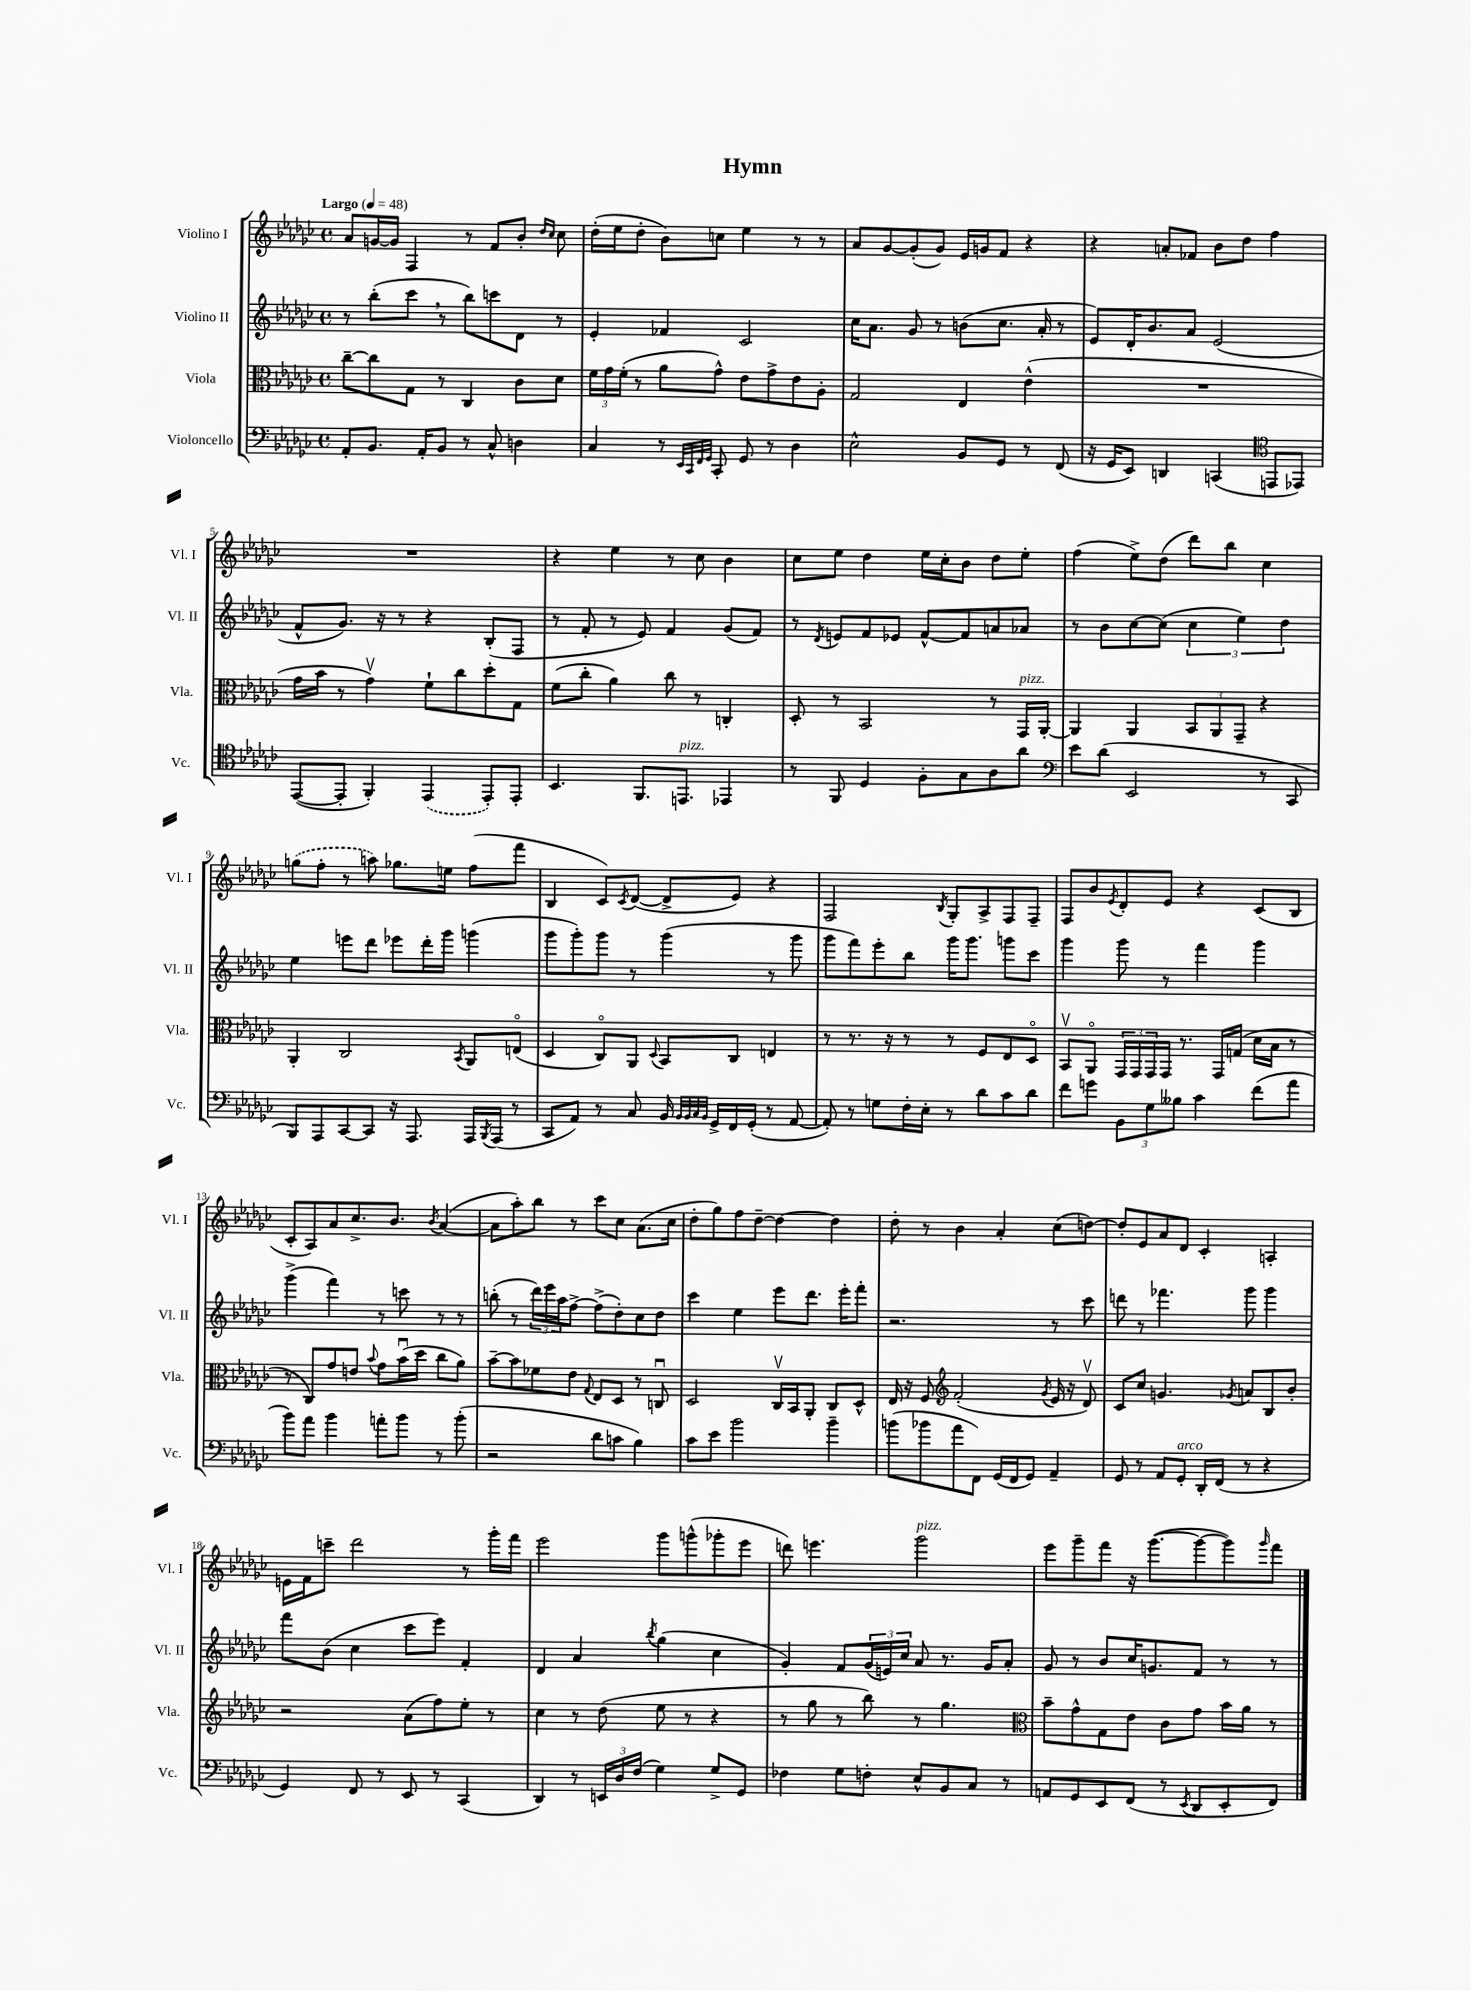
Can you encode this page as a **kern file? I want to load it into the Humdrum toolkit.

**kern	**kern	**kern	**kern
*staff4	*staff3	*staff2	*staff1
*clefF4	*clefC3	*clefG2	*clefG2
*k[b-e-a-d-g-c-]	*k[b-e-a-d-g-c-]	*k[b-e-a-d-g-c-]	*k[b-e-a-d-g-c-]
*M4/4	*M4/4	*M4/4	*M4/4
*met(c)	*met(c)	*met(c)	*met(c)
*MM48	*MM48	*MM48	*MM48
8AA-'/L	[8cc-~\L	8r	8a-/L
8.BB-/J	8cc-\]	(8bb-'\L	[16g/L
.	.	.	16g/]JJ
.	8G-\J	8ccc-\J	4F/
16AA-'/LK	.	.	.
8BB-/J	8r	8r	.
8r	4C-/	8bb-\L)	8r
8C-^^/	.	8ccc\	8f/L
4D\	8c-\L	8d-\J	8b-'/J
.	.	.	16qqdd-/LL
.	.	.	16qqcc-/JJ
.	8d-\J	8r	8cc-\
=	=	=	=
4C-/	24f\LL	4e-'/	(16dd-'\LL
.	24g-\	.	.
.	.	.	16ee-\J
.	(24f'\JJ	.	.
.	8r	.	8dd-'\J
8r	8a-\L	4f-/	8b-\L)
32qqEE-/LLL	.	.	.
32qqCC-/	.	.	.
32qqFF/	.	.	.
32qqGG-/JJJ	.	.	.
8CC-'/	8g-^^\J)	.	8cc\J
8GG-/	8e-\L	2c-/	4ee-\
8r	8g-^\	.	.
4D-\	8e-\	.	8r
.	8A-'\J	.	8r
=	=	=	=
2E-^^\	2G-/	16cc-\LK	8a-/L
.	.	8.a-\J	.
.	.	.	[8g-/
.	.	8g-/	(8g-'/]
.	.	8r	8g-/J)
8BB-/L	4E-/	(8b\L	16e-/LL
.	.	.	16g/J
8GG-/J	.	8.cc-\J	8f/J
8r	(4e-^^\	.	4r
.	.	16a-'/	.
(8FF/	.	8r	.
=	=	=	=
16r	1r	8e-/L)	4r
16GG-/LK	.	.	.
8EE-/J)	.	16d-'/K	.
.	.	8.b-/	.
4DD/	.	.	8a'/L
.	.	8a-/J	8f-/J
(4CC/	.	(2e-/	8b-\L
.	.	.	8dd-\J
*clefC4	*	*	*
8EE/L	.	.	4ff\
8EE-/J)	.	.	.
=	=	=	=
([8EE-/L	16g-\LL	8f^^/L	1r
.	16b-\JJ	.	.
8EE-'/]J	8r	8.g-/J)	.
4FF'/)	4g-v\)	.	.
.	.	16r	.
.	.	8r	.
(4EE-/	8f`\L	4r	.
.	8cc-\	.	.
8EE-'/L)	8dd-'\	(8B-'/L	.
8EE-'/J	8G-\J	8F/J	.
=	=	=	=
4.BB-/	(8f\L	8r	4r
.	8cc-'\J	8f'/	.
.	4a-\)	8r	4ee-\
8.FF/L	.	8e-/)	.
.	8cc-\	4f/	8r
8.EE/J	.	.	.
.	8r	.	8cc-\
4EE-/	4C'/	(8g-/L	4b-\
.	.	8f/J)	.
=	=	=	=
8r	8D-'/	8r	8cc-\L
.	.	8qd-/	.
8FF/	8r	8e/L	8ee-\J
4D-/	2BB-/	8f/	4dd-\
.	.	8e-/J	.
8F'\L	.	[8f^^/L	16ee-\LL
.	.	.	16cc-'\J
8G-\	.	8f/]	8b-\J
8A-\	8r	8a/	8dd-\L
8a-\J	16GG-/LL	8a-/J	8ee-'\J
.	[16AA-'/JJ	.	.
=	=	=	=
*clefF4	*	*	*
8e-\L	4AA-/]	8r	(4ff\
(8d-\J	.	8b-\L	.
2EE-/	4AA-/	[8cc-\	8ee-^\L)
.	.	(8cc-\]J	(8dd-\J
.	12BB-/L	6cc-\	8ddd-\L)
.	12AA-/	.	.
.	.	.	8bb-\J
.	12GG-~/J	6ee-\)	.
8r	4r	.	4cc-\
.	.	6dd-\	.
8CC-/	.	.	.
=	=	=	=
8BBB-/L)	4AA-'/	4ee-\	(8gg\L
8AAA-/	.	.	8ff'\J
[8CC-/	2C-/	8eee\L	8r
8CC-/]J	.	8ddd-\J	8aa\)
16r	.	8eee-\L	8.gg-\L
8.AAA-/	.	.	.
.	.	16ddd-'\L	.
.	.	16ggg-\JJ	16ee\Jk
.	8qBB-/	.	.
16AAA-/LL	8AA-/L	(4ggg\	(8ff\L
8qBBB-/	.	.	.
(16AAA-/JJ	.	.	.
8r	(8Eo/J	.	8fff\J
=	=	=	=
8CC-/L	4D-/	8ggg-\L	4B-/
8AA-/J)	.	8ggg-'\)	.
8r	8C-o/L)	8ggg-\J	8c-/L)
.	.	.	8qc-/
8C-/	8AA-/J	8r	([8d-/J
.	8qqD-/	.	.
16BB-/	8BB-/L	(4ggg-\	8d-^/]L
32qqBB-/LLL	.	.	.
32qqBB-/	.	.	.
32qqC-/	.	.	.
32qqBB-/JJJ	.	.	.
16GG-^/LL	.	.	.
16FF/	8C-/J	.	8e-/J)
(16GG-'/JJ	.	.	.
8r	4E/	8r	4r
[8AA-/	.	8ggg-\	.
=	=	=	=
8AA-'/])	8r	8ggg-\L	2F/
8r	8.r	8fff\)	.
8G\L	.	8eee-'\	.
.	16r	.	.
16F'\L	8r	8bb-\J	.
16E-'\JJ	.	.	.
.	.	.	8qB-/
8r	8r	16ggg-\LK	8G-'/L
.	.	8.ggg-\J	.
8d-\L	8F/L	.	8A-^/
8c-\	8E-/	8ggg\L	8F/
8d-\J	8D-o/J	8ccc-\J	8F~/J
=	=	=	=
8f\L	8BB-v/L	4ggg-\	8F/L
8g\J	8AA-o/J	.	8b-/
.	.	.	8qe-/
12BB-\L	24GG-/LL	8ggg-\	8d-'/
.	24GG-/	.	.
12G-\	24GG-/	.	.
.	16GG-/JJ	8r	8e-/J
12B--\J	.	.	.
.	8.r	.	.
4c-\	.	4fff\	4r
.	16GG-/LL	.	.
.	(16G/JJ	.	.
(8f\L	16d-\LL	4ggg-\	(8c-/L
.	16B-\JJ	.	.
8a-\J	8r	.	8B-/J
=	=	=	=
8b-\L)	8r	(4ggg-^\	8c-'/L
8a-\J	8C-/L)	.	8A-/)
4b-\	8g-/	4fff\)	8a-/
.	8e/J	.	8.cc-^/
.	8qqb-/	.	.
8a'\L	8g-\L	8r	.
.	.	.	8.b-/J
8b-\J	(16b-u\L	8ccc\	.
.	16dd-\JJ	.	.
.	.	.	8qb-/
8r	8cc-\L	8r	([4a-/
(8b-'\	8a-\J)	8r	.
=	=	=	=
2r	[8b-~\L	(8bb'\	8a-\]L
.	8b-\]	8r	8aa-'\)
.	8f-\	24ddd-\LL)	8bb-\J
.	.	24eee-\	.
.	.	24aa-\J	.
.	8e-\J	[8ff^\J	8r
.	8qqG-/	.	.
8d-\L	8E-/L	(8ff^\]L	8ccc-\L
8c\J	8D-/J	8dd-'\)	8cc-\J
4B-\)	8r	8cc-\	(8.a-\L
.	8Cu/	8dd-\J	.
.	.	.	16cc-\Jk
=	=	=	=
8c-\L	2D-/	4ccc-\	8dd-'\L
8e-\J	.	.	8gg-\)
2b-\	.	4ee-\	8ff\
.	.	.	[8dd-~\J
.	16C-v/LL	8eee-\L	4dd-\_
.	16BB-/J	.	.
.	8AA-'/J	8.ddd-\J	.
4b-~\	8C-/L	.	4dd-\]
.	.	16eee-'\LK	.
.	8D-^^/J	8fff'\J	.
=	=	=	=
(8b\L	16E-/	2.r	8dd-'\
.	16r	.	.
8b-\	8F/	.	8r
*	*clefG2	*	*
8a-\	(2f'/	.	4b-\
8FF\J)	.	.	.
(16GG-/LL	.	.	4a-'/
16FF/J	.	.	.
8GG-/J)	.	.	.
.	8qg-/	.	.
4AA-~/	16e-/	8r	(8cc-\L
.	16r	.	.
.	8d-v/)	8ccc-\	[8dd\J)
=	=	=	=
8GG-/	8c-/L	8ddd\	8dd'/]L
8r	8cc-/J	8r	8e-/
8AA-/L	4.g/	4.fff-\	8a-/
8GG-'/J	.	.	8d-/J
16DD-'/LL	.	.	4c-'/
(16FF/JJ	.	.	.
.	8qg-/	.	.
8r	8a/L	8ggg-\	.
4r	8B-/	4ggg-\	4A'/
.	8b-'/J	.	.
=	=	=	=
4GG-/)	2r	8fff\L	16e\LL
.	.	.	16f\J
.	.	(8b-\J	8ccc~\J
8FF/	.	4cc-\	2ddd-\
8r	.	.	.
8EE-/	(8a-\L	8ccc-\L	.
8r	8ff\)	8eee-\J)	.
(4CC-/	8ee-'\J	4f'/	8r
.	8r	.	16ggg-'\LL
.	.	.	16fff\JJ
=	=	=	=
4DD-/)	4cc-\	4d-/	2eee-\
8r	8r	4a-/	.
24EE/LL	(8dd-\	.	.
24D-/	.	.	.
(24F/JJ	.	.	.
.	.	8qbb-/	.
4G-\)	8ee-\	(4gg-\	8ggg-\L
.	8r	.	(8ggg^^\
8G-^/L	4r	4cc-\	8ggg-'\
8GG-/J	.	.	8eee-\J
=	=	=	=
4F-\	8r	4g-'/)	8ddd\)
.	8gg-\	.	4.eee\
8G-\L	8r	8f/L	.
8F'\J	8bb-\)	(24g-/L	.
.	.	24e/)	.
.	.	24cc-/JJ	.
8E-^^/L	8r	8a-/	2ggg-\
8BB-/	4.gg-\	8.r	.
8C-/J	.	.	.
.	.	16g-/LK	.
8r	.	8a-'/J	.
=	=	=	=
*	*clefC3	*	*
8AA/L	8b-~\L	8g-/	8eee-\L
8GG-/	8g-^^\	8r	8ggg-~\
8EE-/	8G-\	8b-/L	8fff\J
(8FF/J	8e-\J	16cc-/K	16r
.	.	8.g/	([8.ggg-\L
8r	8c-\L	.	.
8qEE-/	.	.	.
8DD-/L	8g-\J	8f/J	8ggg-\_
8EE-'/	16b-\LL	8r	8ggg-\])
.	16a-\JJ	.	.
.	.	.	16qqggg-/
8FF/J)	8r	8r	8fff\J
==	==	==	==
*-	*-	*-	*-
